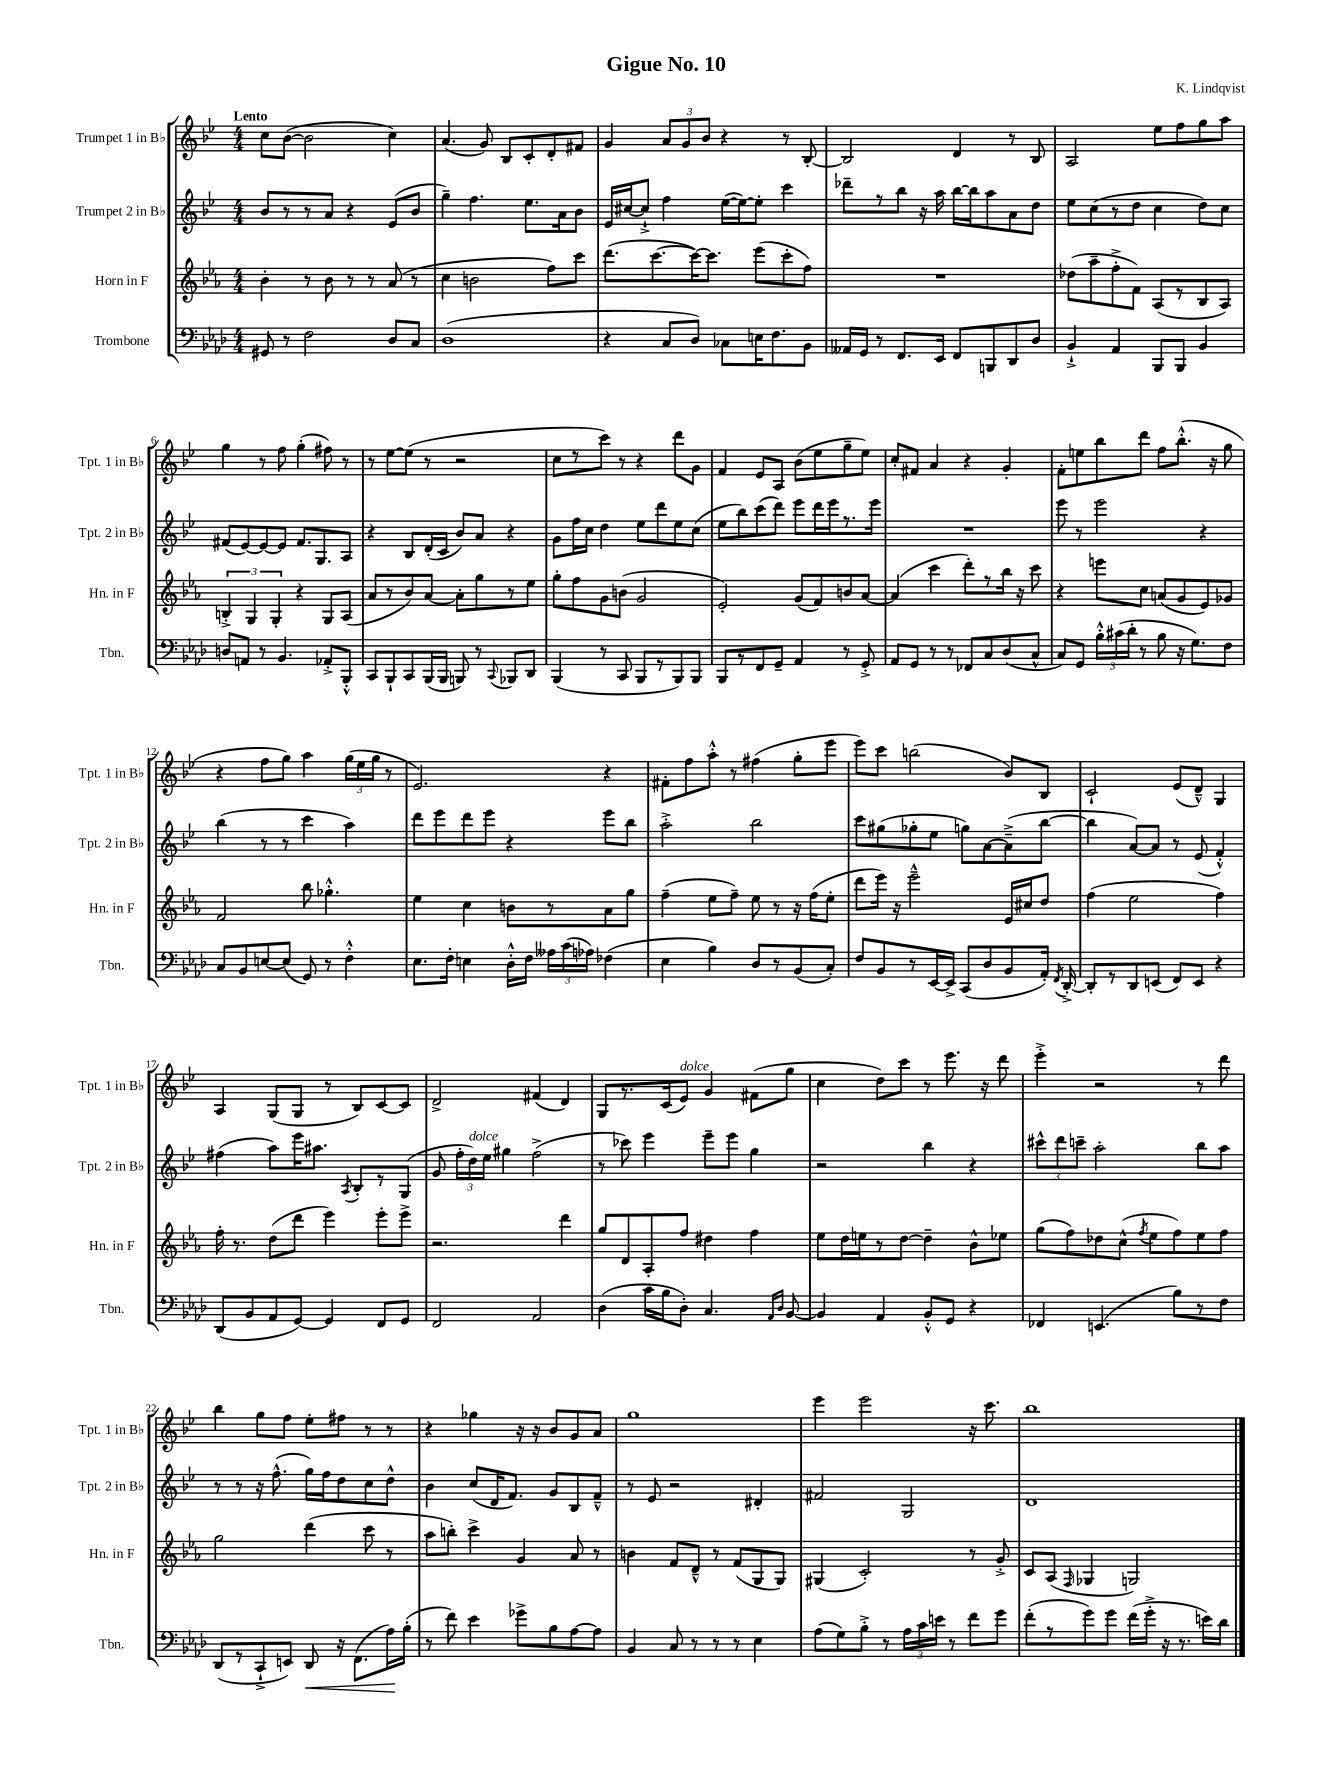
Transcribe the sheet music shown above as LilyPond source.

\header { title = "Gigue No. 10" composer = "K. Lindqvist" }
<<
\new StaffGroup <<
\new Staff = "s0" \with { instrumentName = "Trumpet 1 in Bb" shortInstrumentName = "Tpt. 1 in Bb" } {
    \clef treble \key bes \major \numericTimeSignature \time 4/4 \tempo "Lento"
    \autoBeamOff c''8[ bes'8]~( bes'2 c''4) |
    a'4.( g'8) bes8[ c'8-. d'8-. fis'8] |
    g'4 \tuplet 3/2 { a'8[ g'8 bes'8] } r4 r8 bes8~-. |
    bes2 d'4 r8 bes8 |
    a2 ees''8[ f''8 g''8 a''8] |
    g''4 r8 f''8 g''4-.( fis''8) r8 |
    r8 ees''8[~ ees''8]( r8 r2 |
    c''8[ r8 c'''8]) r8 r4 d'''8[ g'8] |
    f'4 ees'8[ a8] bes'8[( ees''8 g''8-- ees''8]) |
    c''8[-. fis'8] a'4 r4 g'4-. |
    f'8[-. e''8 bes''8 d'''8] f''8[ bes''8.]-.-^( r16 g''8 |
    r4 f''8[ g''8]) a''4 \tuplet 3/2 { g''16[( ees''16 g''16] } r8 |
    ees'2.) r4 |
    fis'8[-. f''8 a''8]-.-^ r8 fis''4( g''8[-. ees'''8] |
    ees'''8[) c'''8] b''2( bes'8[) bes8] |
    c'2-! ees'8[( d'8]---^) g4 |
    a4 g8[( g8] r8 bes8[) c'8~ c'8] |
    d'2-> fis'4( d'4) |
    g8[ r8. c'16( ees'8]^\markup { \italic "dolce" }) g'4 fis'8[( g''8] |
    c''4 d''8[) c'''8] r8 ees'''8. r16 d'''8 |
    ees'''4-.-> r2 r8 d'''8 |
    bes''4 g''8[ f''8] ees''8[-. fis''8] r8 r8 |
    r4 ges''4 r16 r16 bes'8[ g'8 a'8] |
    g''1 |
    ees'''4 ees'''2 r16 c'''8. |
    bes''1 \bar "|." |
}
\new Staff = "s1" \with { instrumentName = "Trumpet 2 in Bb" shortInstrumentName = "Tpt. 2 in Bb" } {
    \clef treble \key bes \major \numericTimeSignature \time 4/4
    \autoBeamOff bes'8[ r8 r8 a'8] r4 ees'8[( bes'8] |
    g''4--) f''4. ees''8.[ a'16 bes'8] |
    ees'16[ cis''16~ cis''8]-!-> f''4 ees''16[~( ees''16~) ees''8]-. c'''4 |
    des'''8[-- r8 bes''8] r16 a''16 bes''16[~ bes''16 a''8 a'8 d''8] |
    ees''8[ c''8( r8 d''8] c''4 d''8[) c''8] |
    fis'8[( ees'8~) ees'8~ ees'8] fis'8.[ g8. a8] |
    r4 bes8[ d'16-.( c'16] bes'8[) a'8] r4 |
    g'8[ f''16 c''16] d''4 ees''8[ d'''8 ees''8 c''8]( |
    ees''8[ bes''8) c'''8( d'''8]) ees'''8[ d'''16 ees'''16 r8. ees'''16] |
    R1 |
    ees'''8 r8 ees'''2 r4 |
    bes''4( r8 r8 c'''4 a''4) |
    d'''8[ ees'''8 d'''8 ees'''8] r4 ees'''8[ bes''8] |
    a''2-.-> bes''2 |
    c'''8[ gis''8( ges''8-. ees''8] g''8[) a'8~ a'8--->( bes''8]~ |
    bes''4 a'8[~) a'8] r8 ees'8( f'4-.-^) |
    fis''4( a''8[) ees'''16 ais''8.] \acciaccatura { a8 } bes8[-. r8 g8]( |
    g'8 \tuplet 3/2 { f''16[-. d''16^\markup { \italic "dolce" }) ees''16] } gis''4 f''2->( |
    r8 ces'''8) ees'''4 ees'''8[-- ees'''8] g''4 |
    r2 bes''4 r4 |
    \tuplet 3/2 { cis'''8[-^ d'''8 c'''8]-- } a''2-. bes''8[ a''8] |
    r8 r8 r16 f''8.-^( g''16[) f''16 d''8 c''8 d''8]-^ |
    bes'4 c''8[( d'16 f'8.]) g'8[ bes8 f'8]---^ |
    r8 ees'8 r2 dis'4-. |
    fis'2 g2 |
    d'1 \bar "|." |
}
\new Staff = "s2" \with { instrumentName = "Horn in F" shortInstrumentName = "Hn. in F" } {
    \clef treble \key ees \major \numericTimeSignature \time 4/4
    \autoBeamOff bes'4-. r8 bes'8 r8 r8 aes'8( r8 |
    c''4 b'2 f''8[) c'''8] |
    d'''8.[( c'''8.~ c'''16~) c'''8.] ees'''8[( c'''8-. f''8]) |
    R1 |
    des''8[( aes''8-- f''8-.-> f'8]) aes8[( r8 bes8 aes8]) |
    \tuplet 3/2 { b4-.-> g4 g4-. } r4 g8[ aes8]( |
    aes'8[ r8 bes'8) aes'8]~ aes'8[-. g''8 r8 ees''8] |
    g''8[-. f''8 g'8 b'8]( g'2 |
    ees'2-.) g'8[( f'8) b'8 aes'8]~ |
    aes'4( c'''4 d'''8[-.) r8 bes''16] r16 c'''8 |
    r4 e'''8[ c''8] a'8[( g'8 ees'8) ges'8] |
    f'2 bes''8 ges''4.-.-^ |
    ees''4 c''4 b'8[ r8 aes'8 g''8] |
    f''4--( ees''8[ f''8]--) ees''8 r8 r16 f''16[( ees''8]-. |
    d'''8[ ees'''16]) r16 ees'''2---^ ees'16[ cis''16 d''8] |
    f''4( ees''2 f''4) |
    f''16-. r8. d''8[( d'''8] ees'''4) ees'''8[-. ees'''8]-> |
    r2. d'''4 |
    g''8[ d'8 aes8-. f''8] dis''4 f''4 |
    ees''8[ d''16 e''16 r8 d''8]~ d''4-- bes'8[-^ ees''8] |
    g''8[( f''8) des''8 c''8]-^( \acciaccatura { f''8 } ees''8[ f''8) ees''8 f''8] |
    g''2 d'''4( c'''8 r8 |
    aes''8[ b''8]-.) c'''4-> g'4 aes'8 r8 |
    b'4 f'8[ d'8]---^ r8 f'8[( g8 g8]) |
    gis4( c'2-.) r8 g'8-.-> |
    c'8[ aes8]( \grace { f16 } ges4 g2) \bar "|." |
}
\new Staff = "s3" \with { instrumentName = "Trombone" shortInstrumentName = "Tbn." } {
    \clef bass \key aes \major \numericTimeSignature \time 4/4
    \autoBeamOff gis,8 r8 f2 des8[ c8] |
    des1( |
    r4 c8[ des8]) ces8[ e16 f8. bes,8] |
    aeses,16[ g,16] r8 f,8.[ ees,16] f,8[ b,,8 des,8 des8] |
    bes,4-!-> aes,4 bes,,8[ bes,,8] bes,4 |
    d8[ a,8] r8 bes,4. aes,8[-.-> bes,,8]-.-^ |
    c,8[ bes,,8-! c,8 bes,,16( bes,,16] b,,8) r8 \appoggiatura { c,8 } bes,,8[ des,8] |
    bes,,4( r8 c,8 bes,,8[ r8 bes,,8) bes,,8] |
    bes,,8[ r8 f,8 g,8]-- aes,4 r8 g,8-.-> |
    aes,8[ g,8] r8 r8 fes,8[ c8 des8( c8]-^ |
    c8[) g,8] \tuplet 3/2 { bes16[-.-^ cis'16( des'16]-. } r8 bes8 r16 g8.[) f8] |
    c8[ bes,8 e8~ e8]( g,8) r8 f4-.-^ |
    ees8.[ f16]-. e4 des16[-.-^ f16] \tuplet 3/2 { aeses16[ c'16( aes16]) } fes4( |
    ees4 bes4) des8[ r8 bes,8( c8]-.) |
    f8[ bes,8 r8 ees,16~ ees,16]-> c,8[( des8 bes,8 aes,16]-.) \acciaccatura { f,8 } des,16~-.-> |
    des,8[-. r8 des,8 e,8]( f,8[) e,8] r4 |
    des,8[( bes,8 aes,8 g,8]~) g,4 f,8[ g,8] |
    f,2 aes,2 |
    des4( c'16[ bes16 des8]-.) c4. \grace { aes,16[ des16] } bes,8~ |
    bes,4 aes,4 bes,8[-.-^ g,8] r4 |
    fes,4 e,4.( bes8[) r8 f8] |
    des,8[( r8 c,8-!-> e,8]) des,8\< r16 f,8.[( aes16\!) bes16]-.( |
    r8 f'8) ees'4 ges'8[-> bes8 aes8~ aes8] |
    bes,4 c8 r8 r8 r8 ees4 |
    aes8[( g8) bes8]-.-> r8 \tuplet 3/2 { aes16[ c'16 e'16] } r8 f'8[ g'8] |
    f'8[-.( r8 g'8) g'8] f'16[( g'16]-.-> r16 r8. e'16[) des'16] \bar "|." |
}
>>
>>
